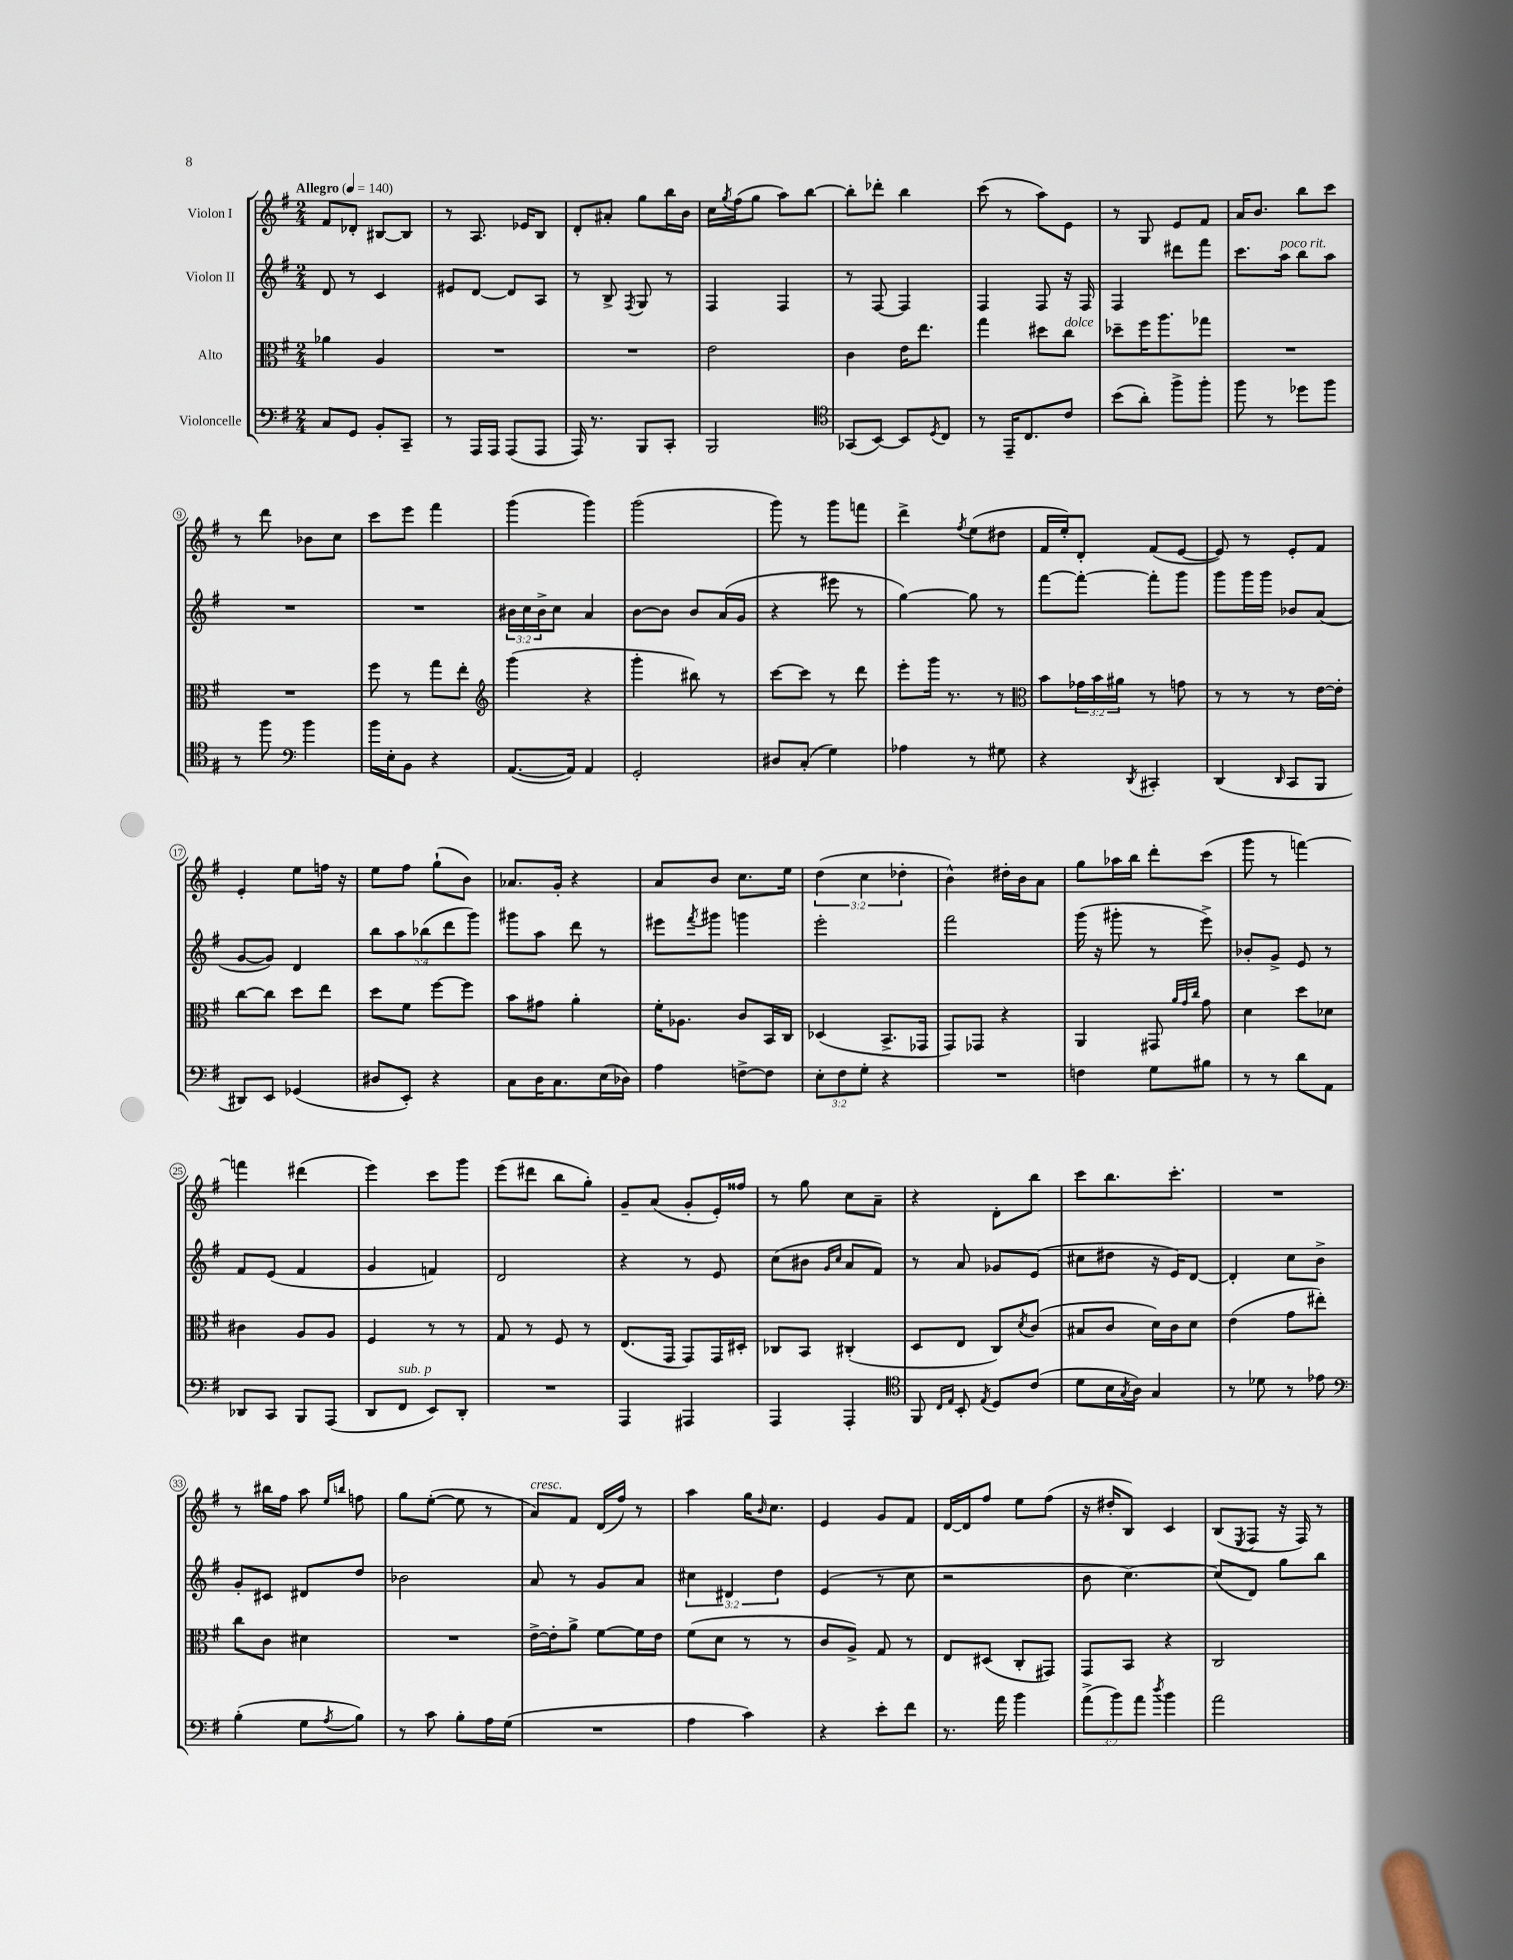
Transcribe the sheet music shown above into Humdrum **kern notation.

**kern	**kern	**kern	**kern
*staff4	*staff3	*staff2	*staff1
*clefF4	*clefC3	*clefG2	*clefG2
*k[f#]	*k[f#]	*k[f#]	*k[f#]
*M2/4	*M2/4	*M2/4	*M2/4
*MM140	*MM140	*MM140	*MM140
8C	4a-	8d	8f#
8GG	.	8r	8d-'
8BB'	4A	4c	[8B#
8CC~	.	.	8B#]
=	=	=	=
8r	2r	8e#	8r
16AAA	.	[8d	8.A
16AAA	.	.	.
(8AAA	.	8d]	.
.	.	.	16e-
8AAA	.	8A	8B
=	=	=	=
16AAA)	2r	8r	8d'
8.r	.	.	.
.	.	8B^	8a#'
.	.	8qF#	.
8BBB	.	8G	8gg
8CC'	.	8r	16bb
.	.	.	16b
=	=	=	=
2BBB	2e	4F#	16cc
.	.	.	8qgg
.	.	.	(16ff#
.	.	.	8gg
.	.	4F#	8aa)
.	.	.	[8bb
=	=	=	=
*clefC4	*	*	*
(8GG-	4c	8r	8bb']
[8BB)	.	[8F#	8ddd-'
8BB]	16e	4F#]	4bb
.	8.ee	.	.
8qD	.	.	.
8C	.	.	.
=	=	=	=
8r	4gg	4F#	(8ccc
16EE~	.	.	8r
8.C	.	.	.
.	8dd#	8F#	8aa)
8c	8cc	16r	8e
.	.	16F#	.
=	=	=	=
(8b	8dd-~	4F#	8r
8a')	16ff#	.	8G
.	8.aa	.	.
8ff#^	.	8ddd#	8e
8ff#'	8gg-	8fff#	8f#
=	=	=	=
8ff#	2r	8.ccc	16a
.	.	.	8.b
8r	.	.	.
.	.	16aa	.
8dd-	.	8bb	8bb
8ff#	.	8aa	8ccc
=	=	=	=
8r	2r	2r	8r
8ff#	.	.	8ddd
*clefF4	*	*	*
4b	.	.	8b-
.	.	.	8cc
=	=	=	=
16b	8ff#	2r	8ccc
16E'	.	.	.
8BB	8r	.	8eee
4r	8gg	.	4fff#
.	8ee'	.	.
=	=	=	=
*	*clefG2	*	*
([8.AA	(4ggg	24b#	(4ggg
.	.	24cc	.
.	.	24b#^	.
.	.	8cc	.
16AA])	.	.	.
4AA	4r	4a	4ggg)
=	=	=	=
2GG'	4ggg'	[8b	(2ggg
.	.	8b]	.
.	8bb#)	8b	.
.	8r	(16a	.
.	.	16g	.
=	=	=	=
8D#	[8ccc	4r	8ggg)
(8C'	8ccc]	.	8r
4G)	8r	8eee#	8ggg
.	8ddd	8r	8fff
=	=	=	=
4A-	8eee'	[4gg)	4ddd^
.	16ggg	.	.
.	8.r	.	.
.	.	.	8qff#
8r	.	8gg]	(8ee
8G#	8r	8r	8dd#
=	=	=	=
*	*clefC3	*	*
4r	8b	[8fff#	16f#
.	.	.	16ee')
.	24g-	8fff#'_	8d'
.	24b	.	.
.	24a#	.	.
8qDD	.	.	.
4CC#'	8r	8fff#']	(8f#
.	8g	8ggg	[8e
=	=	=	=
(4DD	8r	8ggg	8e])
.	8r	16ggg	8r
.	.	16ggg	.
16qqDD	.	.	.
8CC	8r	8b-	8e'
8BBB	[16e	(8a	8f#
.	16e']	.	.
=	=	=	=
8DD#)	[8cc	[8g	4e'
8EE	8cc]	8g])	.
(4GG-	8dd	4d	8ee
.	8ee	.	16ff
.	.	.	16r
=	=	=	=
8D#	8dd	10bb	8ee
.	.	10aa	.
8EE')	8f#	.	8ff#
.	.	(10bb-	.
4r	[8ff#	.	(8gg`
.	.	10ddd	.
.	8ff#]	.	8b)
.	.	10ggg)	.
=	=	=	=
8C	8b	8ggg#	8.a-
16D	8g#	8aa	.
8.C	.	.	16g'
.	4a'	8ddd	4r
(16E	.	8r	.
16D-)	.	.	.
=	=	=	=
4A	16f#'	8eee#	8a
.	8.A-	.	.
.	.	8qfff#	.
.	.	8ggg#	8b
[8F^	8c	4ggg	8.cc
8F]	16BB	.	.
.	16C	.	16ee
=	=	=	=
12E'	(4D-	2eee'	(6dd
12F#	.	.	.
12G'	.	.	6cc
4r	8.BB^	.	.
.	.	.	6dd-'
.	16GG-	.	.
=	=	=	=
2r	8GG)	2fff#	4b^^)
.	8GG-	.	.
.	4r	.	16dd#'
.	.	.	16b
.	.	.	8a
=	=	=	=
4F	4AA	(16ggg	8gg
.	.	16r	.
.	.	8ggg#'	16aa-
.	.	.	16bb
8G	8GG#	8r	8ddd'
.	32qqa	.	.
.	32qqg	.	.
.	32qqcc	.	.
8B#	8g	8eee^)	(8ccc
=	=	=	=
8r	4d	8b-'	8ggg
8r	.	8g^	8r
8d	8dd	8e	[4fff)
8AA	8d-	8r	.
=	=	=	=
8DD-	4c#	8f#	4fff]
8CC	.	(8e	.
8BBB	8A	4f#	(4ddd#
(8AAA	8A	.	.
=	=	=	=
8DD	4F#	4g	4eee)
8FF#	.	.	.
8EE)	8r	4f)	8ccc
8DD'	8r	.	8ggg
=	=	=	=
2r	8G	2d	(8eee
.	8r	.	8ddd#
.	8F#	.	8bb
.	8r	.	8gg')
=	=	=	=
4AAA	(8.E	4r	8g~
.	.	.	(8a
.	16GG	.	.
4AAA#	8GG)	8r	8g'
.	16GG	8e	16e')
.	16D#'	.	16ff##
=	=	=	=
4AAA	8C-	(8cc	8r
.	8BB	8b#	8gg
.	.	16qqg	.
.	.	16qqcc	.
4AAA'	(4C#'	8a	8cc
.	.	8f#)	8a~
=	=	=	=
*clefC4	*	*	*
8FF#	8D	8r	4r
16qqC	.	.	.
16qqE	.	.	.
8BB'	8E	8a	.
8qE	.	.	.
8D	8C)	8g-	8d'
.	8qd	.	.
(8c	(8c	(8e	8bb
=	=	=	=
8d	8B#	8cc#	8ccc
16B	8c	8dd#	8.bb
8qG	.	.	.
16A)	.	.	.
4G	16d)	16r	.
.	16c	16e)	8.ccc'
.	8d	[8d	.
=	=	=	=
8r	(4e	4d']	2r
8d-	.	.	.
8r	8g	8cc	.
8e-	8ee#')	8b^	.
=	=	=	=
*clefF4	*	*	*
(4B'	8cc	8g'	8r
.	8c	8c#	16bb#
.	.	.	16ff#
8G	4d#	8d#	8aa
.	.	.	16qqee
8qA	.	.	16qqbb
8B)	.	8dd	8ff
=	=	=	=
8r	2r	2b-	8gg
8c	.	.	([8ee'
8B'	.	.	8ee]
16A	.	.	8r
(16G	.	.	.
=	=	=	=
2r	[16e^	8a	8a)
.	16e']	.	.
.	8a^	8r	8f#
.	[8f#	8g	(16d
.	.	.	16ff#)
.	16f#]	8a	8r
.	16e	.	.
=	=	=	=
4A	(8f#	6cc#	4aa
.	8d	.	.
.	.	6d#	.
4c)	8r	.	16gg
.	.	.	16qqb
.	.	.	8.cc
.	.	6dd	.
.	8r	.	.
=	=	=	=
4r	8c	(4e	4e
.	8A^)	.	.
8e'	8G	8r	8g
8f#	8r	8cc	8f#
=	=	=	=
8.r	8E	2r	[16d
.	.	.	16d]
.	(8D#	.	8ff#
16a	.	.	.
4b	8C'	.	8ee
.	8GG#)	.	(8ff#
=	=	=	=
(12a^	8GG	8b	16r
.	.	.	16dd#'
12b)	.	.	.
.	8BB	[4.cc)	8B)
12a	.	.	.
8qdd	.	.	.
4b	4r	.	4c
=	=	=	=
2a	2C	(8cc]	(8B
.	.	.	8qE
.	.	8d)	8F#
.	.	8gg	16r
.	.	.	16F#)
.	.	8bb	8r
==	==	==	==
*-	*-	*-	*-
